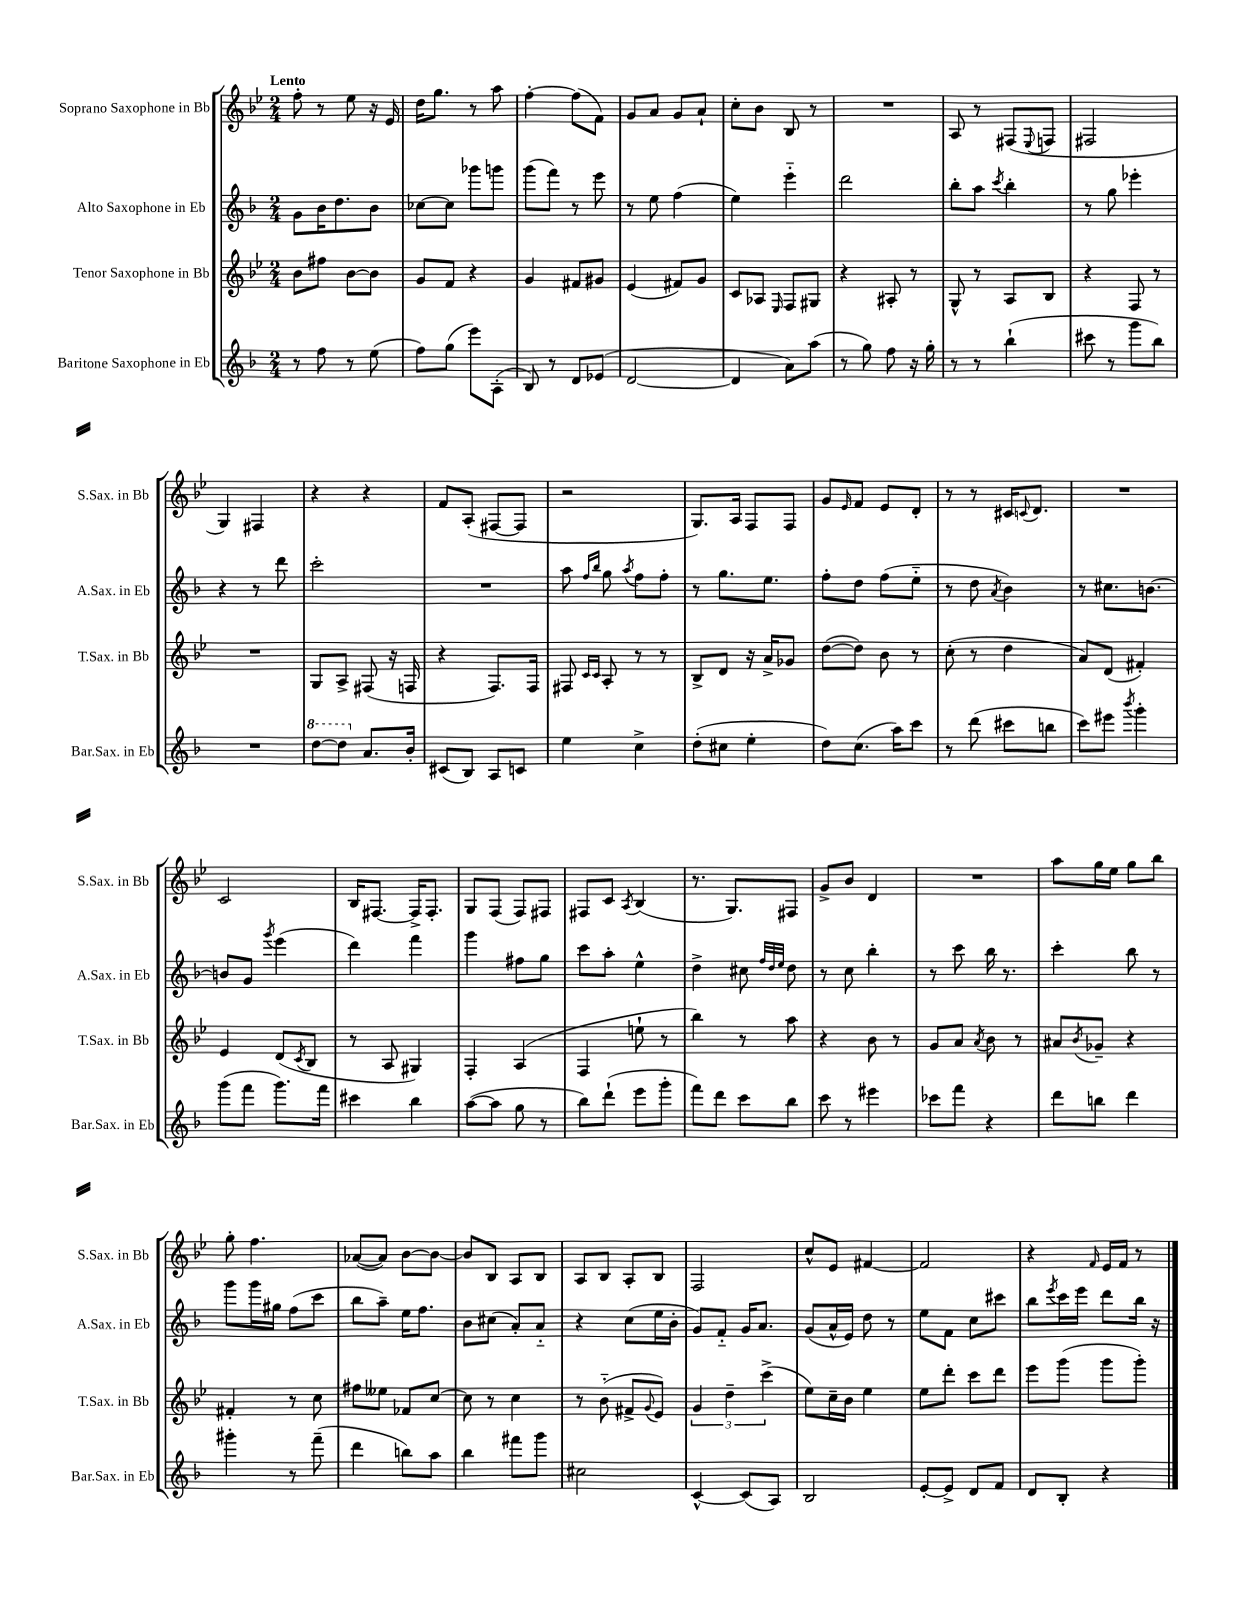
<<
\new StaffGroup <<
\new Staff = "s0" \with { instrumentName = "Soprano Saxophone in Bb" shortInstrumentName = "S.Sax. in Bb" } {
    \clef treble \key bes \major \numericTimeSignature \time 2/4 \tempo "Lento"
    f''8-. r8 ees''8 r16 ees'16 |
    d''16 g''8. r8 a''8 |
    f''4~-. f''8( f'8) |
    g'8 a'8 g'8 a'8-! |
    c''8-. bes'8 bes8 r8 |
    R2 |
    a8 r8 fis8( \appoggiatura { ees8 } f8 |
    fis2 |
    g4) fis4 |
    r4 r4 |
    f'8 a8-.( fis8~ fis8 |
    r2 |
    g8.) a16 f8 f8 |
    g'8 \grace { ees'16 } f'8 ees'8 d'8-. |
    r8 r8 cis'16 \appoggiatura { c'8 } d'8. |
    R2 |
    c'2 |
    bes16 fis8.~ fis16-> fis8.-. |
    g8 f8( f8) fis8 |
    fis8 c'8 \acciaccatura { a8 } bes4( |
    r8. g8.) fis8 |
    g'8-> bes'8 d'4 |
    R2 |
    a''8 g''16 ees''16 g''8 bes''8 |
    g''8-. f''4. |
    aes'8~( aes'8) bes'8~ bes'8~ |
    bes'8 bes8 a8 bes8 |
    a8 bes8 a8-. bes8 |
    f2 |
    c''8-^ ees'8 fis'4~ |
    fis'2 |
    r4 \grace { f'16 } ees'16 f'16 r8 \bar "|." |
}
\new Staff = "s1" \with { instrumentName = "Alto Saxophone in Eb" shortInstrumentName = "A.Sax. in Eb" } {
    \clef treble \key f \major \numericTimeSignature \time 2/4
    g'8 bes'16 d''8. bes'8 |
    ces''8~ ces''8 ges'''8 g'''8 |
    g'''8( f'''8) r8 e'''8 |
    r8 e''8 f''4( |
    e''4) e'''4-_ |
    d'''2 |
    bes''8-. a''8 \acciaccatura { c'''8 } bes''4-. |
    r8 g''8 ees'''4-. |
    r4 r8 d'''8 |
    c'''2-. |
    R2 |
    a''8 \grace { f''16 bes''16 } g''8 \acciaccatura { a''8 } f''8 f''8-. |
    r8 g''8. e''8. |
    f''8-. d''8 f''8( e''8-_ |
    r8 d''8 \acciaccatura { a'8 } bes'4) |
    r8 cis''8. b'8.~ |
    b'8 g'8 \acciaccatura { g'''8 } e'''4( |
    d'''4) f'''4 |
    g'''4 fis''8 g''8 |
    c'''8 a''8-. e''4-^ |
    d''4-> cis''8 \grace { f''32 d''32 e''32 } d''8 |
    r8 c''8 bes''4-. |
    r8 c'''8 bes''16 r8. |
    c'''4-. bes''8 r8 |
    g'''8 g'''16 gis''16 f''8( c'''8 |
    bes''8 a''8--) e''16 f''8. |
    bes'8 cis''8( a'8-.) a'8-_ |
    r4 c''8( e''16 bes'16-. |
    g'8) f'8-_ g'16 a'8. |
    g'8( a'16-^ e'16) d''8 r8 |
    e''8 f'8 c''8 cis'''8 |
    bes''8 \acciaccatura { e'''8 } c'''16 e'''16 d'''8 bes''16 r16 \bar "|." |
}
\new Staff = "s2" \with { instrumentName = "Tenor Saxophone in Bb" shortInstrumentName = "T.Sax. in Bb" } {
    \clef treble \key bes \major \numericTimeSignature \time 2/4
    bes'8 fis''8 bes'8~ bes'8 |
    g'8 f'8 r4 |
    g'4 fis'8 gis'8 |
    ees'4( fis'8) g'8 |
    c'8 aes8 \grace { ees16 } f8 gis8 |
    r4 ais8-. r8 |
    g8-^ r8 a8 bes8 |
    r4 f8 r8 |
    R2 |
    g8 a8-> fis8( r16 f16 |
    r4 f8.) f16 |
    fis8 \grace { c'16 c'16 } a8-. r8 r8 |
    bes8-> d'8 r16 a'16-> ges'8 |
    d''8~( d''8) bes'8 r8 |
    c''8-.( r8 d''4 |
    a'8) d'8( fis'4-.) |
    ees'4 d'8( \acciaccatura { c'8 } bes8 |
    r8 a8 gis4) |
    f4-. a4( |
    f4 e''8-! r8 |
    bes''4) r8 a''8 |
    r4 bes'8 r8 |
    g'8 a'8 \acciaccatura { a'8 } bes'8 r8 |
    ais'8 \acciaccatura { bes'8 } ges'8-- r4 |
    fis'4-. r8 c''8 |
    fis''8 eeses''8 fes'8 c''8~ |
    c''8 r8 c''4 |
    r8 bes'8-_( fis'8-> \appoggiatura { g'8 } ees'8) |
    \tuplet 3/2 { g'4 d''4-- c'''4->( } |
    ees''8) c''16-- bes'16 ees''4 |
    ees''8 d'''8-. c'''8 d'''8 |
    ees'''8 g'''8( g'''8 g'''8-.) \bar "|." |
}
\new Staff = "s3" \with { instrumentName = "Baritone Saxophone in Eb" shortInstrumentName = "Bar.Sax. in Eb" } {
    \clef treble \key f \major \numericTimeSignature \time 2/4
    r8 f''8 r8 e''8( |
    f''8) g''8( e'''8) a8-.( |
    bes8) r8 d'8 ees'8( |
    d'2~ |
    d'4 a'8) a''8( |
    r8 g''8) f''8 r16 g''16-. |
    r8 r8 bes''4-!( |
    cis'''8 r8 g'''8 bes''8) |
    R2 |
    \ottava #1 d'''8~ d'''8 \ottava #0 a'8. bes'16-. |
    cis'8( bes8) a8 c'8 |
    e''4 c''4-> |
    d''8-.( cis''8 e''4-. |
    d''8) c''8.( a''16) c'''8 |
    r8 d'''8( cis'''8 b''8 |
    c'''8) eis'''8 \acciaccatura { bes'''8 } g'''4-. |
    g'''8( f'''8 g'''8.) f'''16 |
    cis'''4 bes''4 |
    a''8~( a''8 g''8 r8 |
    bes''8) d'''8-!( e'''8 g'''8-. |
    f'''8) d'''8 c'''8 bes''8 |
    c'''8 r8 eis'''4 |
    ces'''8 f'''8 r4 |
    d'''8 b''8 d'''4 |
    gis'''4-. r8 f'''8--( |
    d'''4 b''8) a''8 |
    bes''4 fis'''8 g'''8 |
    cis''2 |
    c'4~-^ c'8( a8) |
    bes2 |
    e'8~-. e'8-> d'8 f'8 |
    d'8 bes8-. r4 \bar "|." |
}
>>
>>
\layout { \context { \Score \remove "Bar_number_engraver" } }
